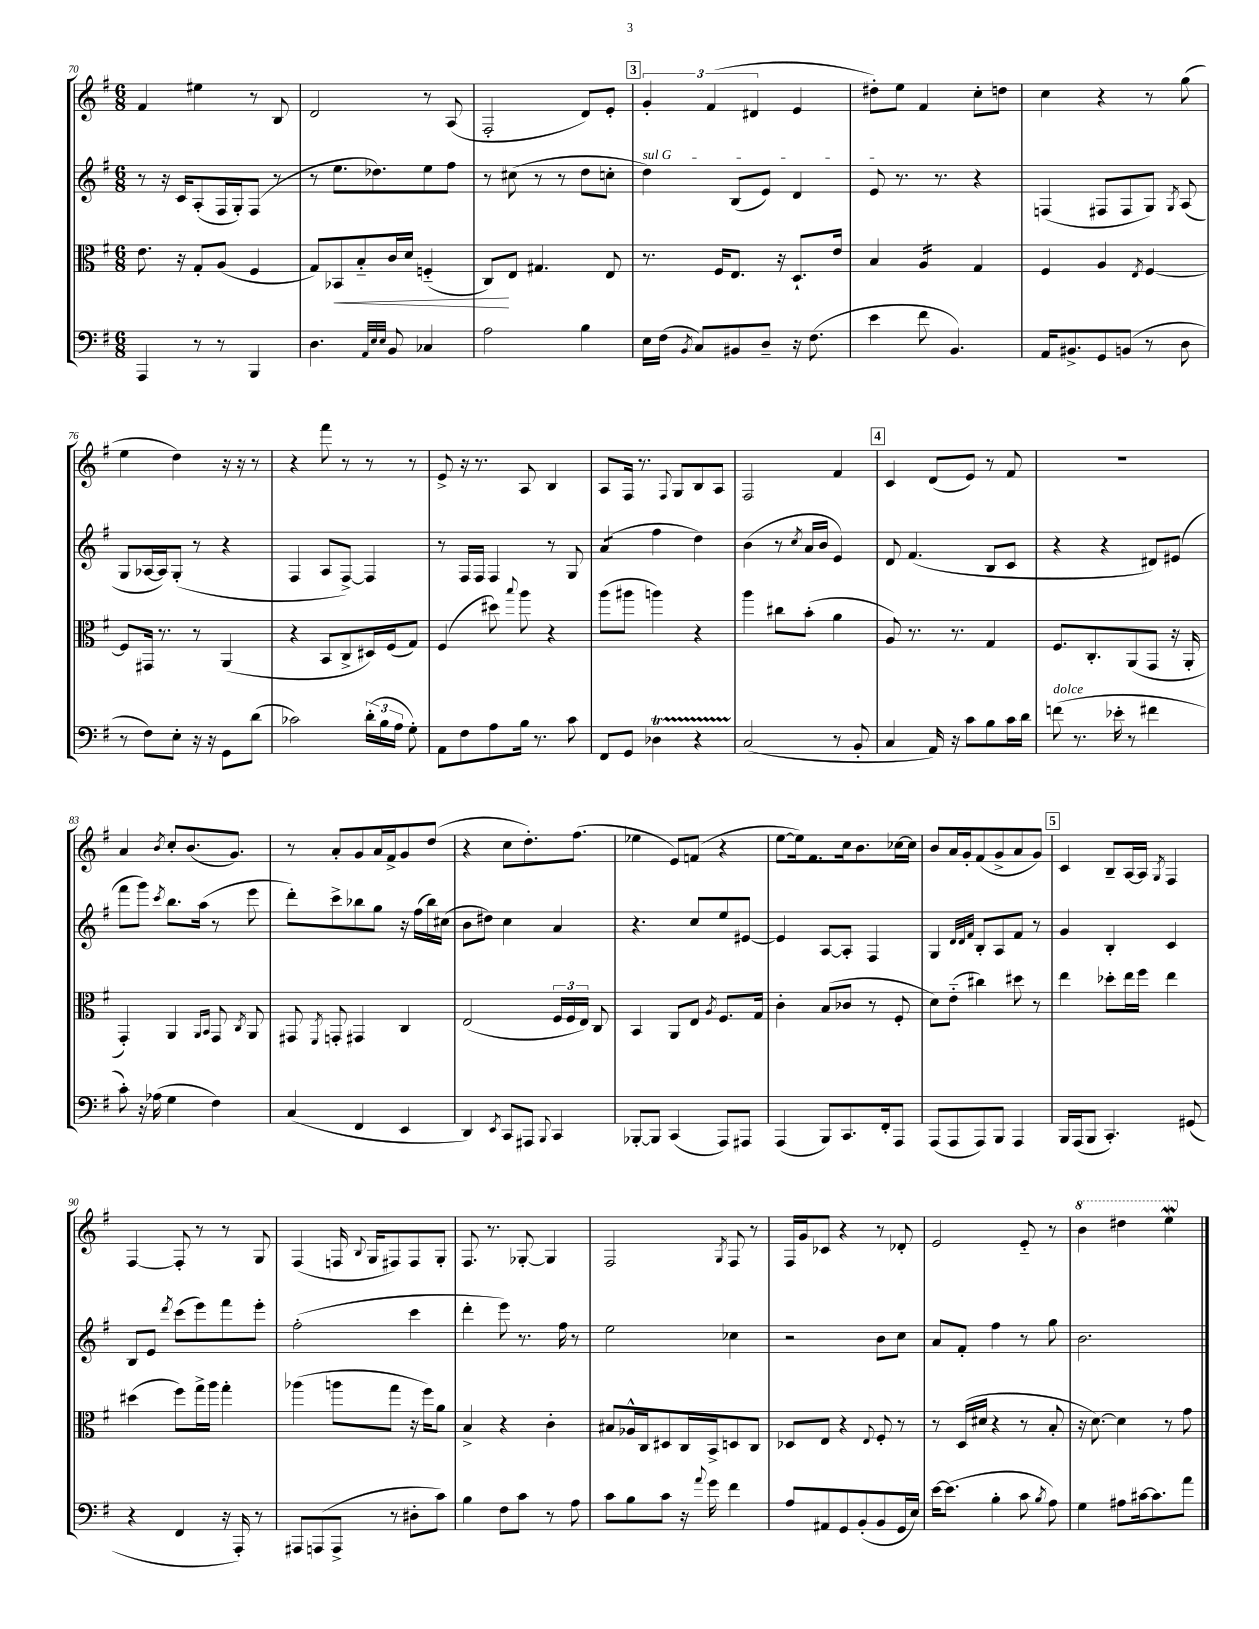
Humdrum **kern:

**kern	**kern	**kern	**kern
*staff4	*staff3	*staff2	*staff1
*clefF4	*clefC3	*clefG2	*clefG2
*k[f#]	*k[f#]	*k[f#]	*k[f#]
*M6/8	*M6/8	*M6/8	*M6/8
4AAA	8.e	8r	4f#
.	.	16r	.
.	16r	16c	.
8r	8G'	(8A'	4ee#
8r	(8A	16F#	.
.	.	16G')	.
4BBB	4F#	(8F#	8r
.	.	8r	8B
=	=	=	=
4.D	8G)	8r	2d
.	8BB-	8.ee	.
.	8B'~	.	.
.	.	8.dd-)	.
32qqAA	.	.	.
32qqE	.	.	.
32qqE	.	.	.
8BB	16c	.	.
.	16d	.	.
4C-	(4F'~	8ee	8r
.	.	8ff#	(8A
=	=	=	=
2A	8C)	8r	2F#'
.	8E	(8cc#	.
.	4.G#	8r	.
.	.	8r	.
4B	.	8dd	8d)
.	8E	8cc'	8e'
=	=	=	=
16E	8.r	4dd)	6g'
(16F#	.	.	.
8qBB	.	.	.
8C)	.	.	.
.	.	.	(6f#
.	16F#	.	.
8BB#	8.E	(8B	.
.	.	.	6d#
8D~	.	8e)	.
.	16r	.	.
16r	8.D`	4d	4e
(8.F#	.	.	.
.	16e	.	.
=	=	=	=
4e	4B	8e	8dd#')
.	.	8.r	8ee
8f#	4A	.	4f#
.	.	8.r	.
4.BB)	.	.	.
.	4G	4r	8cc'
.	.	.	8dd
=	=	=	=
16AA	4F#	(4F	4cc
8.BB#^	.	.	.
8GG	4A	8F#	4r
(8BB	.	8F#	.
.	8qE	.	.
8r	[4F#	8G)	8r
.	.	8qG	.
8D	.	(8A	(8gg
=	=	=	=
8r	8F#]	8G	4ee
8F#)	16GG#	[16A-	.
.	8.r	16A-])	.
8E'	.	(8G'	4dd)
16r	8r	8r	.
16r	.	.	.
8GG	(4AA	4r	16r
.	.	.	16r
(8d	.	.	8r
=	=	=	=
2c-)	4r	4F#	4r
.	8BB	8A	8fff#
.	8C^	[8F#^)	8r
(24d'	16D#)	4F#]	8r
24B	.	.	.
.	(16F#	.	.
24A	.	.	.
8G')	8G)	.	8r
=	=	=	=
8AA	(4F#	8r	8e^
8F#	.	16F#	16r
.	.	16F#	8.r
8A	8dd#)	4F#	.
.	8qqbb	.	.
16B	8aa	.	8A
8.r	.	.	.
.	4r	8r	4B
8c	.	8G	.
=	=	=	=
8FF#	(8aa	(4a	8A
8GG	8aa#	.	16F#
.	.	.	8.r
4D-	4aa)	4ff#	.
.	.	.	8qqF#
.	.	.	8G
4r	4r	4dd)	8B
.	.	.	8A
=	=	=	=
(2C	4aa	(4b	2F#
.	8cc#	8r	.
.	.	8qcc	.
.	(8b'	16a	.
.	.	16b	.
8r	4a	4e)	4f#
8BB'	.	.	.
=	=	=	=
4C	8A)	8d	4c
.	8.r	(4.f#	.
16AA)	.	.	(8d
16r	8.r	.	.
8c	.	.	8e)
8B	4G	8B	8r
16c	.	8c	8f#
16d	.	.	.
=	=	=	=
(8f	8.F#	4r	2.r
8.r	.	.	.
.	8.C'	.	.
.	.	4r	.
16e-'	.	.	.
8r	(8AA	.	.
4f#	8GG	8d#)	.
.	16r	(8e#	.
.	16AA'	.	.
=	=	=	=
8c')	4GG')	8fff#	4a
16r	.	8ggg)	.
(16A-	.	.	.
.	.	8qccc	8qb
4G	4AA	8.bb	8cc'
.	.	.	(8.b
.	.	(16aa	.
.	16qqAA	.	.
.	16qqBB	.	.
4F#)	8GG	8r	.
.	.	.	8.g)
.	8qC	.	.
.	8AA	8eee	.
=	=	=	=
(4C	8GG#	8ddd')	8r
.	8qFF#	.	.
.	8GG'	8ccc^	8a'
4FF#	4GG#	8bb-	8g
.	.	8gg	16a
.	.	.	16f#^
4EE	4C	16r	8g
.	.	(16ff#	.
.	.	16bb-)	(8dd
.	.	(16cc#	.
=	=	=	=
4DD)	(2E	8b	4r
.	.	8dd#)	.
8qEE	.	.	.
8CC	.	4cc	8cc
8AAA#	.	.	8.dd')
8qqBBB	.	.	.
4CC	24F#	4a	.
.	24F#	.	.
.	.	.	(8.ff#
.	24E)	.	.
.	8C	.	.
=	=	=	=
[8BBB-'	4BB	4.r	4ee-
8BBB-]	.	.	.
(4CC	8AA	.	8e)
.	8E	8cc	(8f
.	8qA	.	.
8AAA)	8.F#	8ee	4r
8AAA#	.	[8e#	.
.	16G	.	.
=	=	=	=
(4AAA	4c'	4e#]	[8ee
.	.	.	16ee])
.	.	.	8.f#
8BBB)	(8B	[8A	.
8.CC	8c-	8A']	16cc
.	.	.	8.b
.	8r	4F#	.
16FF#'	.	.	.
8AAA	8F#'	.	[16cc-
.	.	.	16cc-]
=	=	=	=
(8AAA	8d)	4G	8b
8AAA	(8e'~	.	16a
.	.	.	16g'
.	.	32qqd	.
.	.	32qqd	.
.	.	32qqf#	.
8AAA)	4cc#)	8B'	(8f#
8BBB	.	8A	8g^
4AAA	8dd#	8f#	8a
.	8r	8r	8g)
=	=	=	=
16BBB	4ee	4g	4c
(16AAA	.	.	.
8BBB	.	.	.
4.CC')	8dd-'	4B'	8B~
.	16ee	.	[16A
.	16ff#	.	16A]
.	.	.	8qG
.	4ee	4c	4F#
(8GG#	.	.	.
=	=	=	=
4r	(4dd#	8B	[4F#
.	.	8e	.
.	.	8qddd	.
4FF#	8ff#)	(8ccc	8F#']
.	16gg^	8eee)	8r
.	16aa	.	.
16r	4gg'	8fff#	8r
16AAA')	.	.	.
8r	.	8eee'	8G
=	=	=	=
8AAA#	(4aa-	(2ff#'	(4F#
(8AAA	.	.	.
8AAA^	8aa	.	16F
.	.	.	8qqB
.	.	.	16G
8r	8gg	.	8F#)
8D#'	16r	4ccc	8F#
.	16ff#)	.	.
8c)	8a	.	8G'
=	=	=	=
4B	4B^	4ddd'	8.F#
.	.	.	8.r
8F#	4r	8eee)	.
8c	.	8.r	[8G-'
8r	4c'	.	4G-]
.	.	16ff#	.
8A	.	8r	.
=	=	=	=
8c	8B#	2ee	2F#
8B	16A-^^	.	.
.	16C	.	.
8c	8D#	.	.
16r	16C	.	.
8qqa	.	.	.
16g	16BB^	.	.
.	.	.	8qG
4f#	8D	4cc-	8F#
.	8C	.	8r
=	=	=	=
8A	8D-	2r	16F#
.	.	.	16g
8AA#	8E	.	8c-
8GG	4r	.	4r
(8BB'	.	.	.
.	8qqE	.	.
8BB	8F#'	8b	8r
16GG	8r	8cc	8d-'
16E)	.	.	.
=	=	=	=
[16e	8r	8a	2e
(8.e]	.	.	.
.	(16D	8f#'	.
.	16d#	.	.
4B'	4r	4ff#	.
8c	8r	8r	8e'~
8qB	.	.	.
8A)	8B'	8gg	8r
=	=	=	=
4G	16r	2.b	4bb
.	[8.d)	.	.
8A#	4d]	.	4ddd#
[16c#	.	.	.
8.c#]	.	.	.
.	8r	.	4eee
8a	8g	.	.
==	==	==	==
*-	*-	*-	*-
